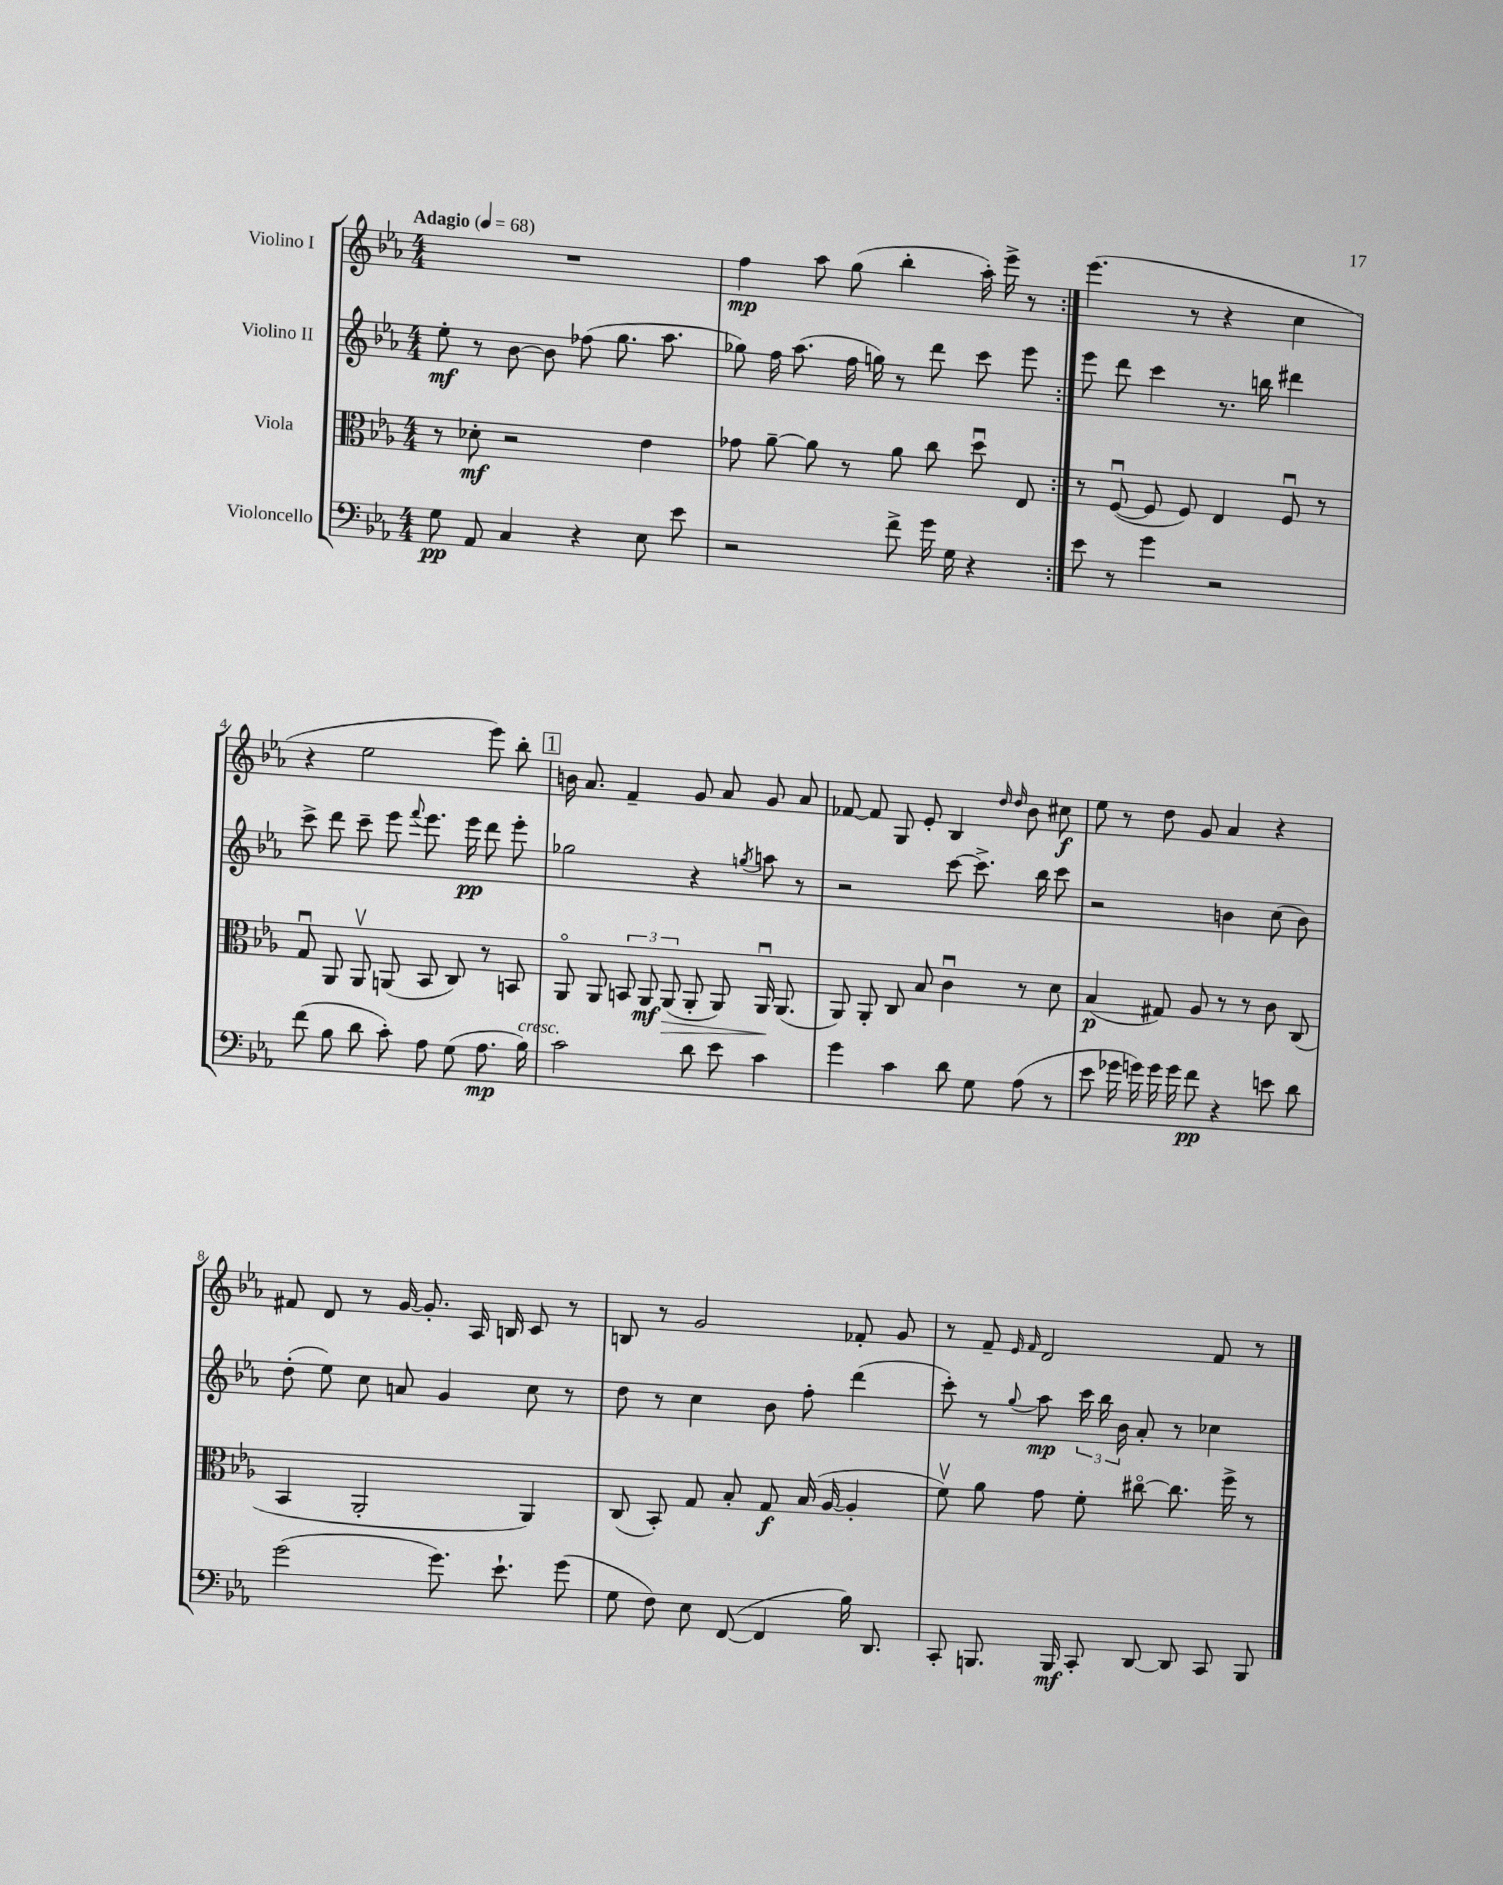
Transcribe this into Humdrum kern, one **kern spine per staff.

**kern	**kern	**kern	**kern
*staff4	*staff3	*staff2	*staff1
*clefF4	*clefC3	*clefG2	*clefG2
*k[b-e-a-]	*k[b-e-a-]	*k[b-e-a-]	*k[b-e-a-]
*M4/4	*M4/4	*M4/4	*M4/4
*MM68	*MM68	*MM68	*MM68
8G\	8r	8ee-'\	1r
8AA-/	8d-'\	8r	.
4C/	2r	[8b-\	.
.	.	8b-\]	.
4r	.	(8ff-\	.
.	.	8.gg\	.
8E-\	4e-\	.	.
.	.	8.aa-\	.
8e-\	.	.	.
=	=	=	=
2r	8g-\	8gg-\)	4ff\
.	[8a-~\	16ff\	.
.	.	(8.aa-\	.
.	8a-\]	.	8aa-\
.	8r	16ff\	(8gg\
.	.	16gg\)	.
8f^\	8a-\	8r	4bb-'\
16g\	8cc\	8ddd\	.
16G\	.	.	.
4r	8ddu\	8ccc\	16aa-'\)
.	.	.	16eee-^\
.	8E-/	8eee-\	8r
=:|!	=:|!	=:|!	=:|!
8e-\	8r	8eee-\	(4.eee-\
8r	([8Fu/	8ddd\	.
4g\	8F/]	4ccc\	.
.	8F/)	.	8r
2r	4E-/	8.r	4r
.	.	16bb\	.
.	8Fu/	4ddd#\	4cc\
.	8r	.	.
=	=	=	=
(8f\	8Gu/	8ccc^\	4r
8B-\	8AA-/	8ddd\	.
8d\	8AA-v/	8ccc~\	2ee-\
8c'\)	(8AA/	8eee-\	.
.	.	8qqfff/	.
8A-\	8BB-/	8.eee-\	.
(8G\	8C/)	.	.
.	.	16eee-\	.
8.A-\	8r	8ddd\	8eee-\)
.	8BB/	8eee-'\	8bb-'\
16B-\)	.	.	.
=	=	=	=
2c\	8AA-o/	2gg-\	16b\
.	.	.	8.a-/
.	8AA-/	.	.
.	12BB/	.	4f~/
.	12AA-/	.	.
.	(12AA-/	.	.
8d\	8AA-'/	4r	8g/
8e-\	8AA-/)	.	8a-/
.	.	8qgg/	.
4c\	16AA-u/	8aa\	8g/
.	(8.AA-/	.	.
.	.	8r	8a-/
=	=	=	=
4g\	8AA-/)	2r	[8f-/
.	8AA-'/	.	8f-/]
4c\	8C/	.	8G/
.	8B-/	.	8e-'/
8d\	4cu\	[8ccc\	4B-/
8G\	.	8.ccc^\]	.
.	.	.	16qqdd/
.	.	.	16qqdd/
(8A-\	8r	.	8b-\
.	.	16bb-\	.
8r	8d\	8ccc\	8cc#\
=	=	=	=
8e-\	(4B-/	2r	8ee-\
16g-\	.	.	8r
16g\)	.	.	.
16g\	8G#/)	.	8dd\
16g\	.	.	.
8f\	8A-/	.	8g/
4r	8r	4b\	4a-/
.	8r	.	.
8e\	8c\	(8cc\	4r
8d\	(8C/	8b\)	.
=	=	=	=
(2g\	4BB-/	(8dd'\	8f#/
.	.	8ee-\)	8d/
.	2AA-'/	8cc\	8r
.	.	8a/	[16g/
.	.	.	8.g'/]
8.g\)	.	4g/	.
.	.	.	16A-/
8.e-`\	.	.	16B/
.	4AA-/)	8cc\	8c/
(8g\	.	8r	8r
=	=	=	=
8G\	(8C/	8dd\	8B/
8F\)	8BB-'/)	8r	8r
8E-\	8G/	4cc\	2g/
([8FF/	8B-'/	.	.
4FF/]	8G/	8b-\	.
.	(16B-/	8ff'\	.
.	[16A-/	.	.
16B-\)	4A-'/]	(4ddd\	8f-'/
8.DD/	.	.	.
.	.	.	8g/
=	=	=	=
8CC'/	8fv\)	8ccc'\)	8r
8.BBB/	8a-\	8r	8f~/
.	.	.	16qqe-/
.	.	8qqgg/	16qqf/
.	8g\	8aa-\	2d/
16BBB/	.	.	.
8CC'/	8f'\	24ccc\	.
.	.	24bb-\	.
.	.	24b-\	.
[8DD/	[8cc#o\	8a-'/	.
8DD/]	8.cc#\]	8r	.
8CC/	.	4cc-\	8f/
.	16ff^\	.	.
8BBB/	8r	.	8r
==	==	==	==
*-	*-	*-	*-
